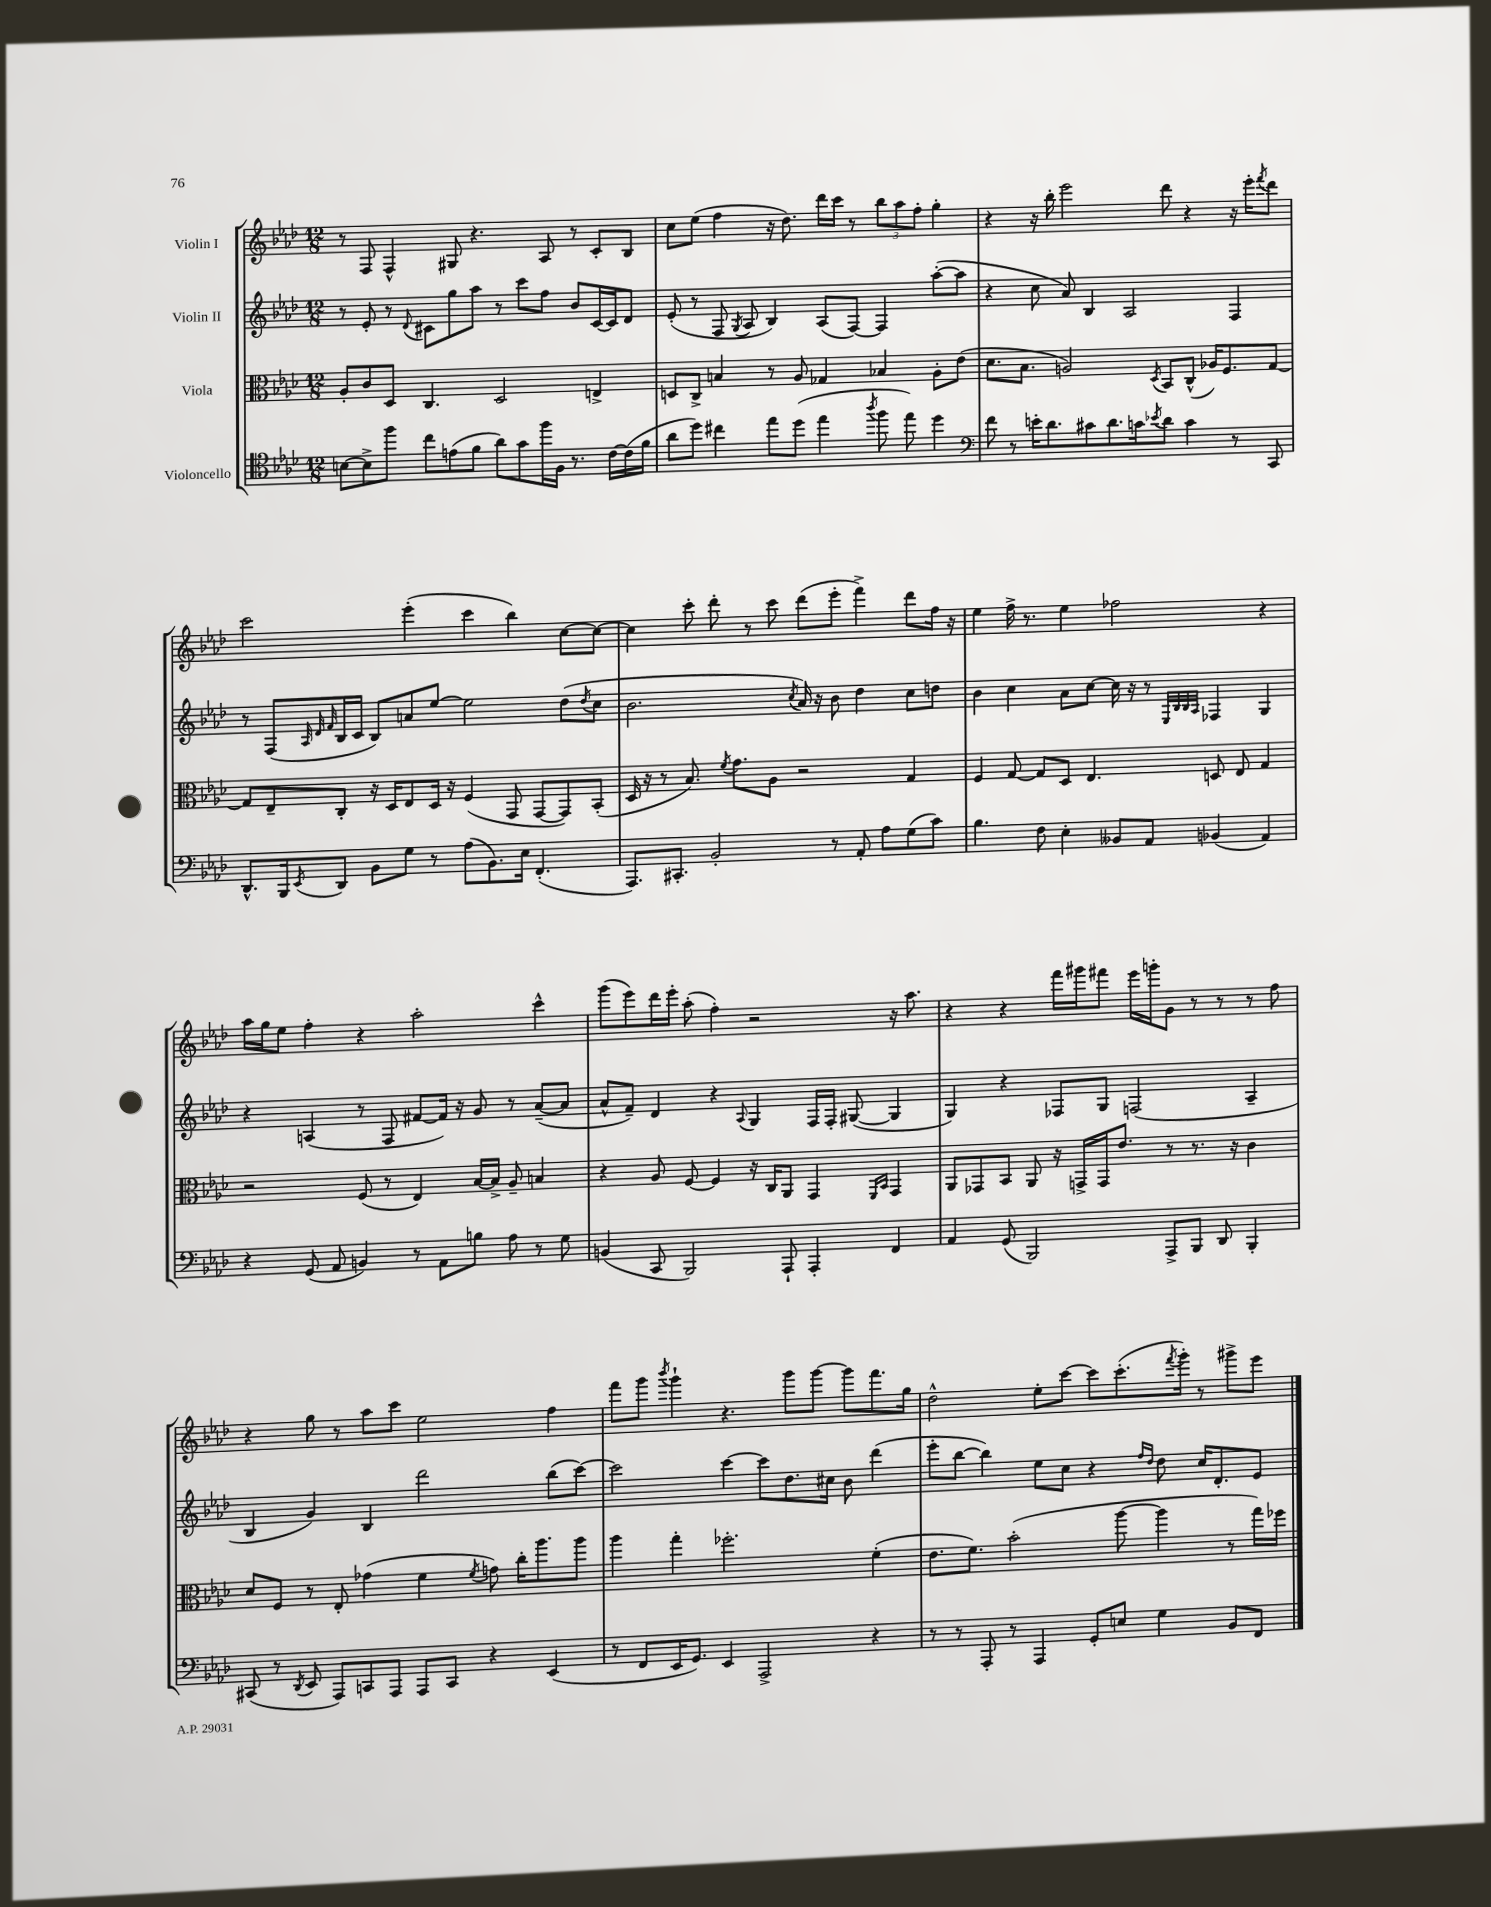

**kern	**kern	**kern	**kern
*staff4	*staff3	*staff2	*staff1
*clefC4	*clefC3	*clefG2	*clefG2
*k[b-e-a-d-]	*k[b-e-a-d-]	*k[b-e-a-d-]	*k[b-e-a-d-]
*M12/8	*M12/8	*M12/8	*M12/8
[8B\L	8A-'/L	8r	8r
8B^\]	8c/	8e-'/	8F/
8ff\J	8D-/J	8r	4F^^/
.	.	8qqd-/	.
8cc\L	4.C/	8c#\L	.
(8e\	.	8gg\	8G#/
8f\J	.	8aa-\J	4.r
8a-\L)	2D-/	8r	.
8g\	.	8ccc\L	.
16ff\L	.	8ff\J	8A-/
16F\JJ	.	.	.
8.r	.	8b-/L	8r
.	4E^/	[16c#/L	8c'/L
[16c\LL	.	16c#/]J	.
(16c\]	.	8d-/J	8B-/J
16f\JJ	.	.	.
=	=	=	=
8a-\L	8D/L	(8e-'/	8cc\L
8dd-\J)	8C^/J	8r	(8ee-\J
4cc#\	4B/	8F/	4ff\
.	.	8qG/	.
.	.	8A-/	.
8ee-\L	8r	4B-/)	16r
.	.	.	8.dd-\)
(8dd-\J	8A-/	.	.
4ee-\	4G-/	(8A-/L	16ddd-\LL
.	.	.	16ccc\JJ
.	.	[8F/J)	8r
8qaa-/	.	.	.
8ff\	4B-/	4F/]	12bb-\L
.	.	.	12aa-\
8ee-\)	.	.	.
.	.	.	12ff'\J
4dd-\	8A-'\L	([8aa-'\L	4gg'\
.	(8e-\J	8aa-\]J	.
=	=	=	=
*clefF4	*	*	*
8f\	8.d-\L	4r	4r
8r	.	.	.
.	8.B-\J	.	.
16e'\LK	.	8cc\	16r
8.d-\	.	.	16bb-'\
.	2A/)	8a-/)	2eee-\
8c#\	.	4B-/	.
8.d-\	.	.	.
.	.	2A-/	.
16c\k	.	.	.
8qe-/	8qD-/	.	.
8d-\J	8BB-/L	.	8ddd-\
4c\	(8C^^/J	.	4r
.	16A-/LK)	.	.
.	8.F/	.	.
8r	.	4F/	16r
.	.	.	16eee-'\LK
.	.	.	8qfff/
8CC/	[8G/J	.	8ddd-\J
=	=	=	=
8.DD-^^/L	8G/]L	8r	2ccc\
.	8E-~/	(8F/L	.
16BBB-/k	.	.	.
.	.	32qqA-/	.
.	.	32qqd-/	.
8qEE-/	.	32qqf/	.
8DD-/J	8C'/J	16B-/L	.
.	.	16c/JJ	.
8BB-\L	16r	8B-/L)	.
.	16D-/LK	.	.
8G\J	8E-/	8a/	(4eee-'\
8r	16D-/Jk	[8ee-/J	.
.	16r	.	.
(8A-\L	(4F/	2ee-\]	4ccc\
8.BB-\)	.	.	.
.	8GG/	.	4bb-\)
16E-\Jk	.	.	.
(4.FF'/	[8GG/L	.	.
.	8GG/])	(8dd-\L	[8cc\L
.	.	8qdd-/	.
.	(8BB-'/J	8cc\J	8cc\_J
=	=	=	=
8.AAA-/L)	16D-/	2.b-\	4cc\]
.	16r	.	.
.	8r	.	.
8.CC#'/J	.	.	.
.	8.B-/)	.	8ccc'\
2BB-'/	.	.	8ddd-'\
.	8qf/	.	.
.	8.g\L	.	.
.	.	.	8r
.	8A-\J	.	8ccc\
.	.	8qcc/	.
.	2r	16a-/)	(8ddd-\L
.	.	16r	.
8r	.	8b-\	8eee-'\J
8AA-'/	.	4dd-\	4fff^\)
8A-\L	.	.	.
(8G\	4G/	8cc\L	8ddd-\L
8c\J)	.	8dd\J	16ff\Jk
.	.	.	16r
=	=	=	=
4.B-\	4F/	4b-\	4ee-\
.	[8G/	4cc\	16ff^\
.	.	.	8.r
8F\	8G/]L	.	.
4E-'\	8D-/J	8a-\L	4ee-\
.	4.E-/	[8cc\J	.
8BB--/L	.	16cc\]	2ff-\
.	.	16r	.
8AA-/J	.	8r	.
.	.	32qqE-/LLL	.
.	.	32qqB-/	.
.	.	32qqB-/	.
.	.	32qqA-/JJJ	.
(4BB-/	8D/	4F-/	.
.	8E-/	.	.
4AA-/)	4G/	4G/	4r
=	=	=	=
4r	2r	4r	16aa-\LL
.	.	.	16gg\J
.	.	.	8ee-\J
(8GG/	.	(4A/	4ff'\
8AA-/	.	.	.
4BB/)	(8F/	8r	4r
.	8r	8F/	.
8r	4E-/)	[8f#/L	2aa-'\
8AA-\L	.	16f#/]Jk)	.
.	.	16r	.
8B\J	[16B-/LL	8g/	.
.	16B-^/]JJ	.	.
8A-\	8A-~/	8r	.
8r	4B/	([8a-~/L	4ccc^^\
8G\	.	8a-/]J	.
=	=	=	=
(4BB/	4r	8a-^^/L	(8ggg\L
.	.	8f~/J)	8eee-\)
8CC/	8A-/	4d-/	16ddd-\L
.	.	.	16eee-'\JJ
2BBB-/)	[8F/	.	(8aa-'\
.	4F/]	4r	4ff'\)
.	.	8qqA-/	.
.	16r	4G/	2r
.	16C/LK	.	.
8AAA-`/	8AA-/J	.	.
4AAA-'/	4GG/	16F/LL	.
.	.	16F'/JJ	.
.	.	([8G#/	.
.	16qqFF/LL	.	.
.	16qqBB-/JJ	.	.
4FF/	4GG/	4G#/]	16r
.	.	.	8.aa-\
=	=	=	=
4AA-/	8AA-/L	4G/)	4r
.	8GG-/	.	.
(8GG/	8BB-/J	4r	4r
2BBB-/)	8AA-/	.	.
.	16r	8F-/L	16fff\LL
.	16GG^/LL	.	16ggg#\J
.	16GG/J	8G/J	8fff#\J
.	8.e-/J	.	.
.	.	(2F/	16eee-\LL
.	.	.	16ggg'\J
8AAA-^/L	8r	.	8g\J
8BBB-/J	8.r	.	8r
8DD-/	.	.	8r
.	16r	.	.
4BBB-'/	4c\	4A-~/	8r
.	.	.	8ff\
=	=	=	=
(8CC#/	8d-/L	4B-/	4r
8r	8F/J	.	.
8qDD-/	.	.	.
8EE-/	8r	4g/)	8gg\
8AAA-/L)	8E-'/	.	8r
8CC/	(4g-\	4B-/	8aa-\L
8AAA-/J	.	.	8ccc\J
8AAA-/L	4f\	2ddd-\	2ee-\
8CC/J	.	.	.
.	8qf/	.	.
4r	8g\)	.	.
.	16cc'\LK	.	.
.	8.aa-\	.	.
(4EE-/	.	(8bb-\L	4ff\
.	8aa-\J	[8ccc\J)	.
=	=	=	=
8r	4aa-\	2ccc\]	8fff\L
8FF/L	.	.	8ggg\J
.	.	.	8qbbb-/
16EE-/K	4gg'\	.	4ggg`\
8.GG/J)	.	.	.
4EE-/	2.ff-'\	[4ccc\	4.r
2AAA-^/	.	8ccc\]L	.
.	.	8.dd-\	8ggg\L
.	.	.	[8ggg\J
.	.	16cc#\Jk	.
.	.	8b-\	8ggg\]L
4r	(4f'\	(4ddd-\	8.fff\
.	.	.	16gg\Jk
=	=	=	=
8r	8.e-\L	8eee-'\L	2dd-^^\
8r	.	[8bb-\J	.
.	8.f\J)	.	.
8AAA-'/	.	4bb-\])	.
8r	(2b-'\	.	.
4AAA-/	.	8ee-\L	8ee-'\L
.	.	8cc\J	[8ccc\J
8GG'/L	.	4r	8ccc\]L
8E/J	[8aa-\	.	(8.ccc'\
.	.	16qqff/LL	.
.	.	16qqdd-/JJ	.
4G\	4aa-\]	8dd-\	.
.	.	.	8qfff/
.	.	.	16ggg'\Jk)
.	.	16cc/LK	8r
.	.	8.d-'/	.
8BB-/L	8r	.	8ggg#^\L
8FF/J	16gg\LL)	8e-/J	8eee-\J
.	16ff-\JJ	.	.
==	==	==	==
*-	*-	*-	*-
